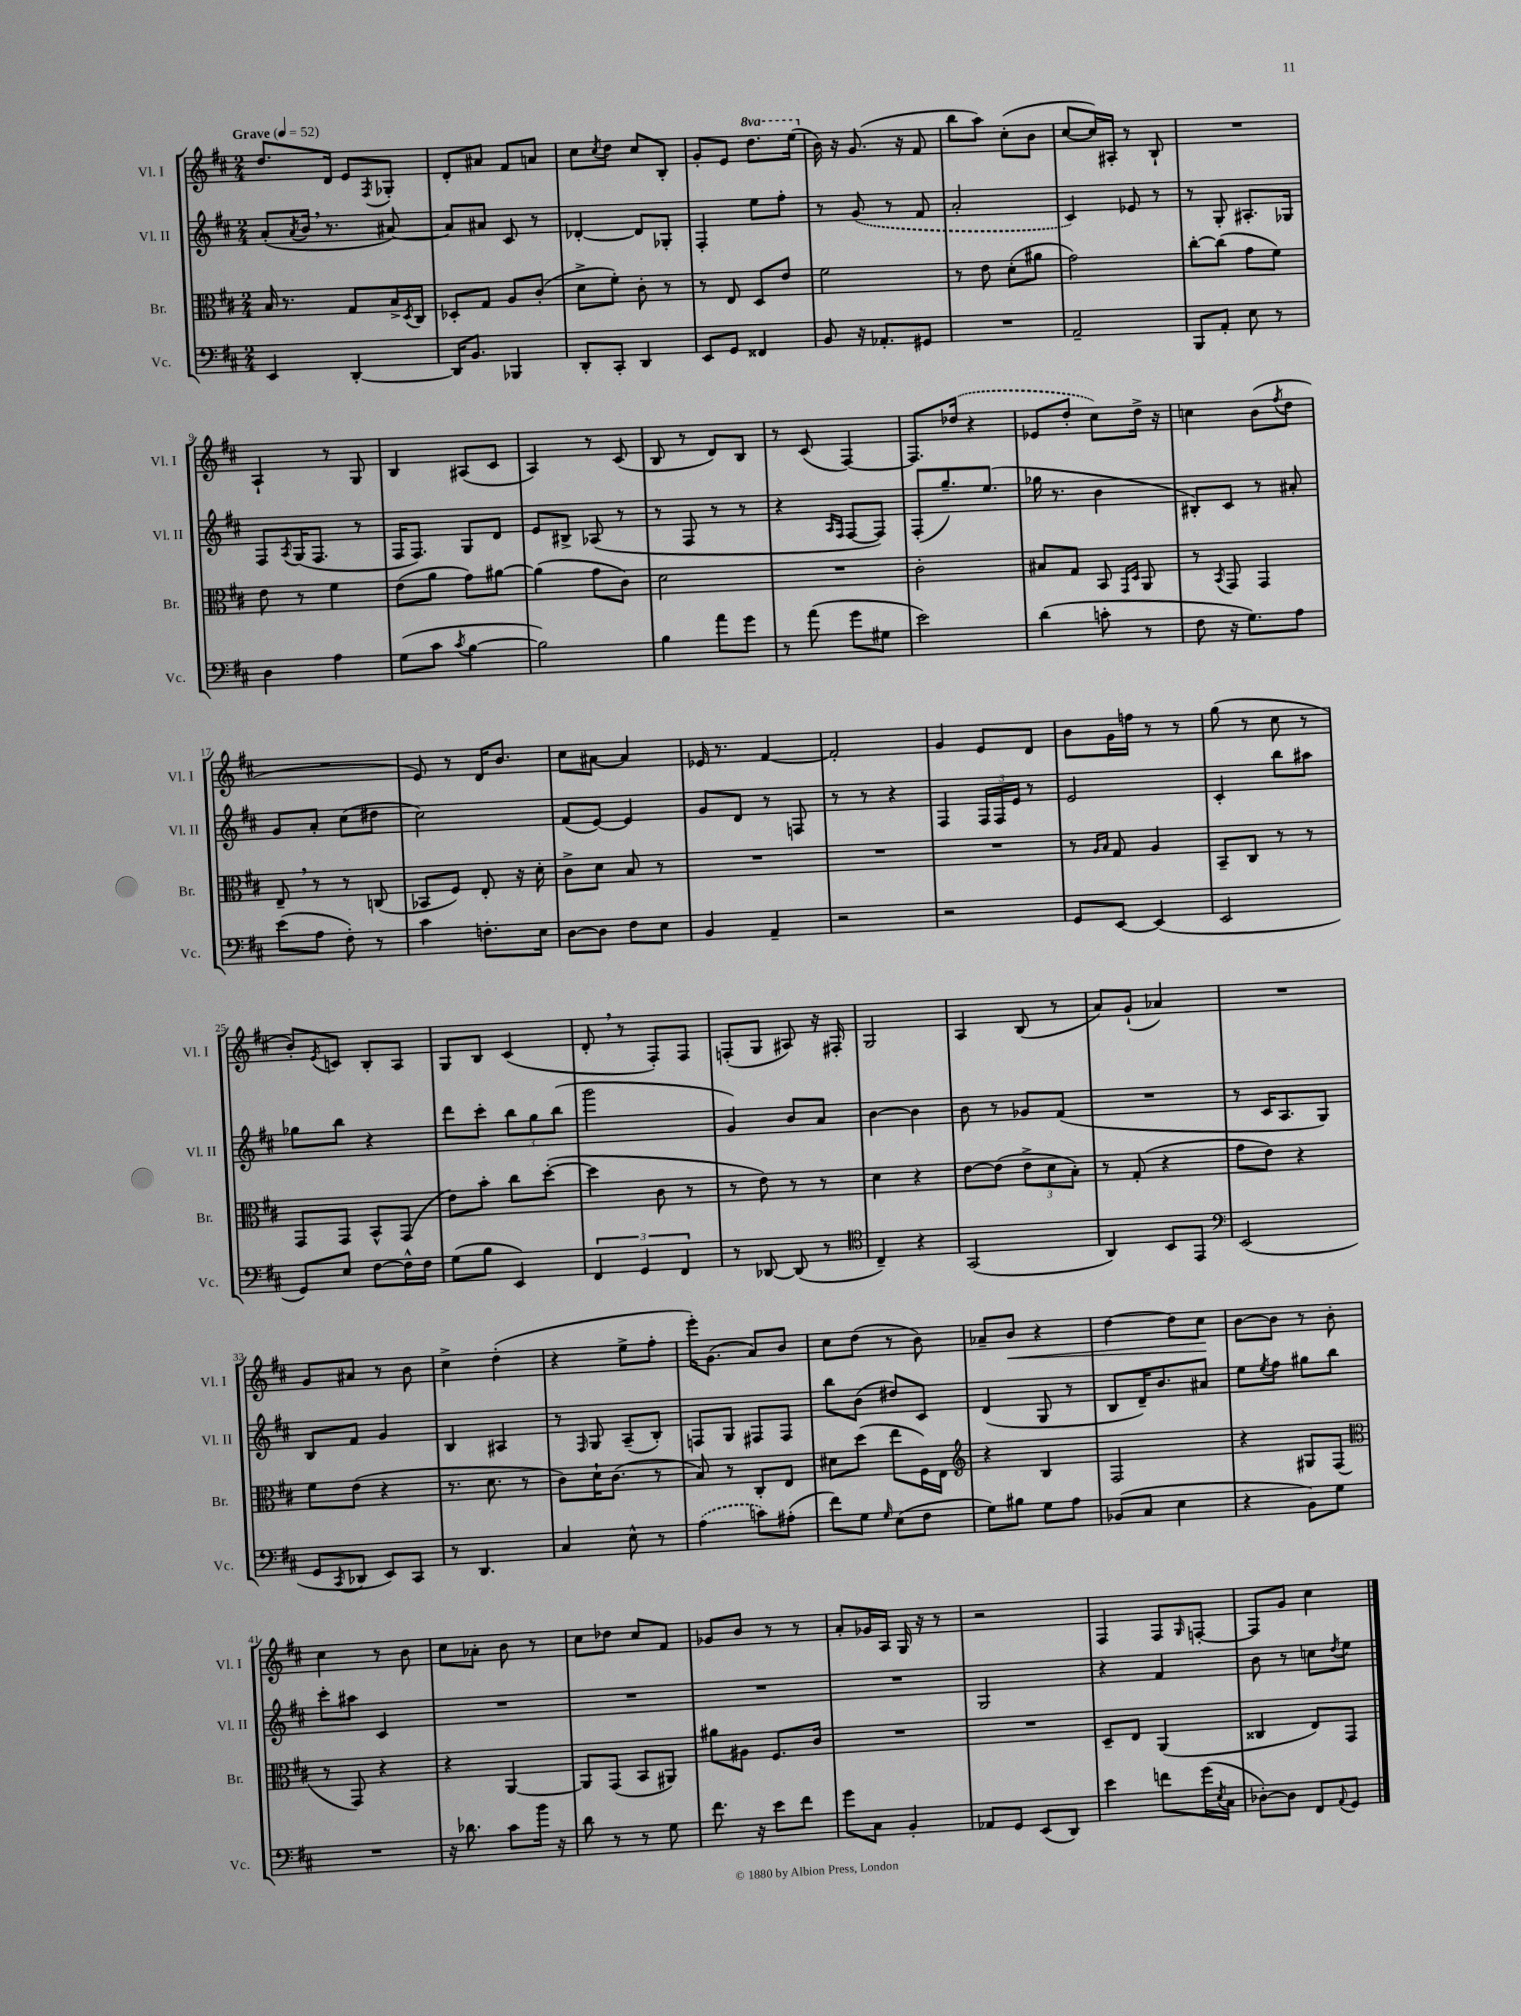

**kern	**kern	**kern	**kern	**dynam
*part4	*part3	*part2	*part1	*part1
*staff4	*staff3	*staff2	*staff1	*staff1
*I"Vc.	*I"Br.	*I"Vl. II	*I"Vl. I	*
*I'Vc.	*I'Br.	*I'Vl. II	*I'Vl. I	*
*clefF4	*clefC3	*clefG2	*clefG2	*
*k[f#c#]	*k[f#c#]	*k[f#c#]	*k[f#c#]	*
*M2/4	*M2/4	*M2/4	*M2/4	*
*MM52	*MM52	*MM52	*MM52	*
=1	=1	=1	=1	=1
!	!	!	!LO:TX:a:B:t=Grave	!
4EE/	16B/	(8a'/L	8.dd/L	.
.	8.r	.	.	.
.	.	8qa/	.	.
.	.	16b,/Jk	.	.
.	.	8.r	16d/Jk	.
[4DD'/	8G/L	.	8e/L	.
.	.	.	8qF#/	.
.	16B^/L	[8a#X/)	8G-X'/J	.
.	8qD/	.	.	.
.	16C#/JJ	.	.	.
=2	=2	=2	=2	=2
16DD/KL]	8D-X'/L	8a#/L]	8d'/L	.
8.BB/J	.	.	.	.
.	8G/J	8a#X/J	8a#X/J	.
4BBB-X/	8A/L	8c#/	8f#/L	.
.	(8c#'/J	8r	8an/J	.
=3	=3	=3	=3	=3
8DD'/L	8d^\L	[4d-X'/	8cc#\L	.
.	.	.	8qcc#/	.
8CC#'/J	8f#'\J)	.	8dd\J	.
4DD/	8c#'\	8d-/L]	8cc#/L	.
.	8r	8G-X'/J	8B'/J	.
=4	=4	=4	=4	=4
8EE/L	8r	4F#'/	8g'/L	.
8GG/J	8E/	.	8e/J	.
*	*	*	*8va	*
4FF##X/	8D/L	8ee\L	8.ddd\L	.
.	8e/J	8ff#'\J	.	.
.	.	.	(16eee\Jk	.
=5	=5	=5	=5	=5
*	*	*	*X8va	*
8BB/	2f#\	8r	16b\)	.
.	.	.	16r	.
16r	.	(8g/	(8.g/	.
8.AA-X'/L	.	.	.	.
.	.	8r	.	.
.	.	.	16r	.
8GG#X/J	.	8f#/	8f#/	.
=6	=6	=6	=6	=6
2r	8r	2a'/	8bb\L	.
.	8e\	.	8aa\J)	.
.	(8d'\L	.	(8cc#'\L	.
.	8a#X\J	.	8b\J	.
=7	=7	=7	=7	=7
2AA~/	2g\)	4c#/)	[8cc#/L	.
.	.	.	16cc#/L])	.
.	.	.	16A#X'/JJ	.
.	.	8e-X/	8r	.
.	.	8r	8B`/	.
=8	=8	=8	=8	=8
8BBB/L	[8cc#'\L	8r	2r	.
8AA'/J	(8cc#\J]	8G'/	.	.
8E\	8g\L	8.A#X'/L	.	.
8r	8f#\J)	.	.	.
.	.	16G-X/Jk	.	.
!!LO:LB:g=z
=9	=9	=9	=9	=9
4D\	8e\	8F#/L	4A`/	.
.	.	8qA/	.	.
.	8r	(16G/K	.	.
.	.	8.F#/J	.	.
4A\	4f#\	.	8r	.
.	.	8r	8G/	.
=10	=10	=10	=10	=10
(8G\L	(8e\L	16F#/KL	4B/	.
.	.	8.F#/J)	.	.
8c#\J	8a\J	.	.	.
8qc#/	.	.	.	.
[4B\	8g\L)	8G/L	(8A#X/L	.
.	[8a#X\J	8d/J	8c#/J	.
=11	=11	=11	=11	=11
2B\])	(4a#\]	8e/L	4A/)	.
.	.	8B#X^/J	.	.
.	8g\L	(8A-X/	8r	.
.	8c#\J)	8r	(8c#/	.
=12	=12	=12	=12	=12
4B\	2d\	8r	8B/	.
.	.	8F#/	8r	.
8a\L	.	8r	8d/L)	.
8g\J	.	8r	8B/J	.
=13	=13	=13	=13	=13
8r	2r	4r	8r	.
(8a\	.	.	(8c#/	.
.	.	16qqA/LL	.	.
.	.	16qqF#/JJ	.	.
8g\L	.	[8F#/L	[4F#/)	.
8G#X\J	.	8F#/J])	.	.
=14	=14	=14	=14	=14
2e\)	2c#'\	(8F#'/L	8.F#/L]	.
.	.	8.gg~/)	.	.
.	.	.	(16dd-X/Jk	.
.	.	.	4r	.
.	.	(8.ee/J	.	.
=15	=15	=15	=15	=15
(4d\	8B#X/L	16gg-X\	8e-X/L	.
.	.	8.r	.	.
.	8G/J	.	8dd'/J	.
8cn'\	8BB/	4b\	8cc#\L)	.
.	16qqGG/LL	.	.	.
.	16qqD/JJ	.	.	.
8r	8AA/	.	16dd^\Jk	.
.	.	.	16r	.
=16	=16	=16	=16	=16
8F#\	8r	8B#X'/L)	4ccn\	.
.	8qBB/	.	.	.
16r	8GG/	8c#/J	.	.
8.G\L)	.	.	.	.
.	4GG/	8r	(8b\L	.
.	.	.	8qff#/	.
8A\J	.	8a#X'/	8dd\J	.
!!LO:LB:g=z
=17	=17	=17	=17	=17
(8e\L	8E~,/	8g/L	2r	.
8A\J	8r	8a'/J	.	.
8F#'\)	8r	(8cc#\L	.	.
8r	(8Cn/	8dd#X\J	.	.
=18	=18	=18	=18	=18
4c#\	8BB-X/L	2cc#\)	8e/)	.
.	8F#/J)	.	8r	.
8.Fn'\L	8E'/	.	16d/KL	.
.	.	.	8.b/J	.
.	16r	.	.	.
16E\Jk	16d'\	.	.	.
=19	=19	=19	=19	=19
[8D\L	8c#^\L	(8f#/L	8cc#\L	.
8D\J]	8d\J	[8e/J)	[8a#X\J	.
8F#\L	8B/	4e/]	4a#/]	.
8E\J	8r	.	.	.
=20	=20	=20	=20	=20
4BB/	2r	8g/L	16e-X/	.
.	.	.	8.r	.
.	.	8d/J	.	.
4AA~/	.	8r	[4f#/	.
.	.	8Fn/	.	.
=21	=21	=21	=21	=21
2r	2r	8r	2f#'/]	.
.	.	8r	.	.
.	.	4r	.	.
=22	=22	=22	=22	=22
2r	2r	4F#/	4g/	.
.	.	24F#/LL	8e/L	.
.	.	24F#/	.	.
.	.	24e/JJ	.	.
.	.	8r	8d/J	.
=23	=23	=23	=23	=23
8GG/L	8r	2e/	8b\L	.
.	16qqA/LL	.	.	.
.	16qqB/JJ	.	.	.
[8EE/J	8G/	.	16g\L	.
.	.	.	16ffn\JJ	.
(4EE/]	4A/	.	8r	.
.	.	.	8r	.
=24	=24	=24	=24	=24
2EE/	8BB~/L	4c#'/	(8gg\	.
.	8C#/J	.	8r	.
.	8r	8bb\L	8cc#\	.
.	8r	8aa#X\J	8r	.
!!LO:LB:g=z
=25	=25	=25	=25	=25
8GG/L)	8GG/L	8gg-X\L	8b'/L)	.
.	.	.	8qe/	.
8E/J	8GG/J	8bb\J	8cn/J	.
[8F#\L	8BB^^/L	4r	8B'/L	.
16F#^^\L]	(8GG/J	.	8A/J	.
16F#\JJ	.	.	.	.
=26	=26	=26	=26	=26
(8G\L	8e\L)	8ddd\L	8G/L	.
8B\J	8b'\J	8ccc#'\J	8B/J	.
4EE/)	8cc#\L	12bb\L	(4c#/	.
.	.	12gg\	.	.
.	([8dd'\J	.	.	.
.	.	(12bb\J	.	.
=27	=27	=27	=27	=27
6FF#/	4dd\]	2ggg\	8d',/	.
.	.	.	8r	.
6GG/	.	.	.	.
.	8c#\	.	8F#'/L)	.
6FF#/	.	.	.	.
.	8r	.	8F#/J	.
=28	=28	=28	=28	=28
8r	8r	4g/)	(8Fn'/L	.
[8DD-X/	8e\)	.	8G/J	.
(8DD-/]	8r	8b/L	8A#X/)	.
8r	8r	8a/J	16r	.
.	.	.	16F#X'/	.
=29	=29	=29	=29	=29
*clefC4	*	*	*	*
4C#~/)	4d\	[4b\	2G/	.
4r	4r	4b\]	.	.
=30	=30	=30	=30	=30
(2GG/	[8e\L	8b\	4A/	.
.	(8e\J]	8r	.	.
.	12e^\L	8g-X/L	(8B/	.
.	12d\	.	.	.
.	.	(8f#/J	8r	.
.	12B'\J)	.	.	.
=31	=31	=31	=31	=31
4AA/)	8r	2r	8a/L)	.
.	(8G'/	.	(8g`/J	.
8BB/L	4r	.	4a-X/)	.
8EE/J	.	.	.	.
=32	=32	=32	=32	=32
*clefF4	*	*	*	*
(2EE/	8g\L	8r	2r	.
.	8e\J)	16c#/KL	.	.
.	.	8.A/	.	.
.	4r	.	.	.
.	.	8G/J)	.	.
!!LO:LB:g=z
=33	=33	=33	=33	=33
8GG/L	8f#\L	8B/L	8g/L	.
8qCC#/	.	.	.	.
8DD-X/J	(8e\J	8f#/J	8a#X/J	.
8EE/L)	4r	4g/	8r	.
8CC#/J	.	.	8b\	.
=34	=34	=34	=34	=34
8r	8.r	4B/	4cc#^\	.
4.DD/	.	.	.	.
.	8.d\	.	.	.
.	.	4A#X/	(4dd'\	.
.	8r	.	.	.
=35	=35	=35	=35	=35
4C#/	8c#\L)	8r	4r	.
.	.	16qqF#/	.	.
.	16d`\K	8G/	.	.
.	(8.c#\J	.	.	.
8E^^\	.	(8A~/L	8ee^\L	.
8r	8r	8B'/J)	8ff#'\J	.
=36	=36	=36	=36	=36
(4A\	8B/)	8Fn/L	16eee'\KL)	.
.	.	.	(8.g\J	.
.	8r	8G/J	.	.
8cn\L)	8C#'/L	8F#X/L	8a/L)	.
(8A#X'\J	8E/J	8F#/J	8b/J	.
=37	=37	=37	=37	=37
8f#\L)	8d#X\L	8bb\L	8cc#\L	.
8G\J	(8dd\J	(8b\J	(8dd\J	.
16qqG/	.	.	.	.
(8E\L	8ee\L	8dd#X/L)	8r	.
8F#\J	16F#\L)	8c#/J	8b\)	.
.	16E\JJ	.	.	.
=38	=38	=38	=38	=38
*	*clefG2	*	*	*
8G\L)	4r	(4d/	8a-X~/L	.
!	!	!	!	!LO:HP:b
8B#X\J	.	.	8b/J	<
8G\L	4B/	8G/	4r	.
8A\J	.	8r	.	.
=39	=39	=39	=39	=39
(8BB-X/L	2F#/	8B/L	[4dd\	.
8C#/J	.	16d~/K)	.	.
.	.	8.b/	.	.
4E\	.	.	8dd\L]	.
.	.	8a#X/J	8cc#\J	.
.	.	.	.	[
=40	=40	=40	=40	=40
4r	4r	8ee\L	[8b\L	.
.	.	8qee/	.	.
.	.	8ff#\J	8b\J]	.
8BB\L)	8G#X/L	8gg#X\L	8r	.
8G\J	(8F#/J	8bb\J	8b'\	.
!!LO:LB:g=z
=41	=41	=41	=41	=41
*	*clefC3	*	*	*
2r	8r	8ccc#'\L	4cc#\	.
.	8GG/)	8aa#X\J	.	.
.	4r	4c#/	8r	.
.	.	.	8b\	.
=42	=42	=42	=42	=42
16r	4r	2r	8cc#\L	.
8.d-X\	.	.	.	.
.	.	.	8a-X'\J	.
8c#\L	[4AA/	.	8b\	.
16b\Jk	.	.	8r	.
16r	.	.	.	.
=43	=43	=43	=43	=43
8d\	8AA/L]	2r	8cc#\L	.
8r	(8GG/J	.	8dd-X\J	.
8r	8BB/L	.	8cc#/L	.
8G\	8AA#X/J)	.	8f#/J	.
=44	=44	=44	=44	=44
8.f#\	8a#X\L	2r	8g-X/L	.
.	8A#X\J	.	8b/J	.
16r	.	.	.	.
8e\L	8.F#/L	.	8r	.
8f#\J	.	.	8r	.
.	16c#/Jk	.	.	.
=45	=45	=45	=45	=45
8g\L	2r	2r	8a'/L	.
8C#\J	.	.	16g-X/L	.
.	.	.	16A/JJ	.
4BB'/	.	.	16G/	.
.	.	.	16r	.
.	.	.	8r	.
=46	=46	=46	=46	=46
8AA-X/L	2r	2G/	2r	.
8GG/J	.	.	.	.
(8EE/L	.	.	.	.
8DD/J)	.	.	.	.
=47	=47	=47	=47	=47
4e\	8D~/L	4r	4F#/	.
.	8E/J	.	.	.
8fn\L	(4AA/	4f#/	8F#/L	.
.	.	.	16qqG/	.
(16g\L	.	.	[8Fn'/J	.
8qE/	.	.	.	.
16C#\JJ	.	.	.	.
=48	=48	=48	=48	=48
[8D-X'\L)	4C##X/	8b\	8F/L]	.
8D-\J]	.	8r	8g/J	.
8FF#/L	8E/L)	8ccn\L	4cc#\	.
8qqAA/	.	8qdd/	.	.
8GG/J	8GG/J	8ee\J	.	.
==	==	==	==	==
*-	*-	*-	*-	*-
